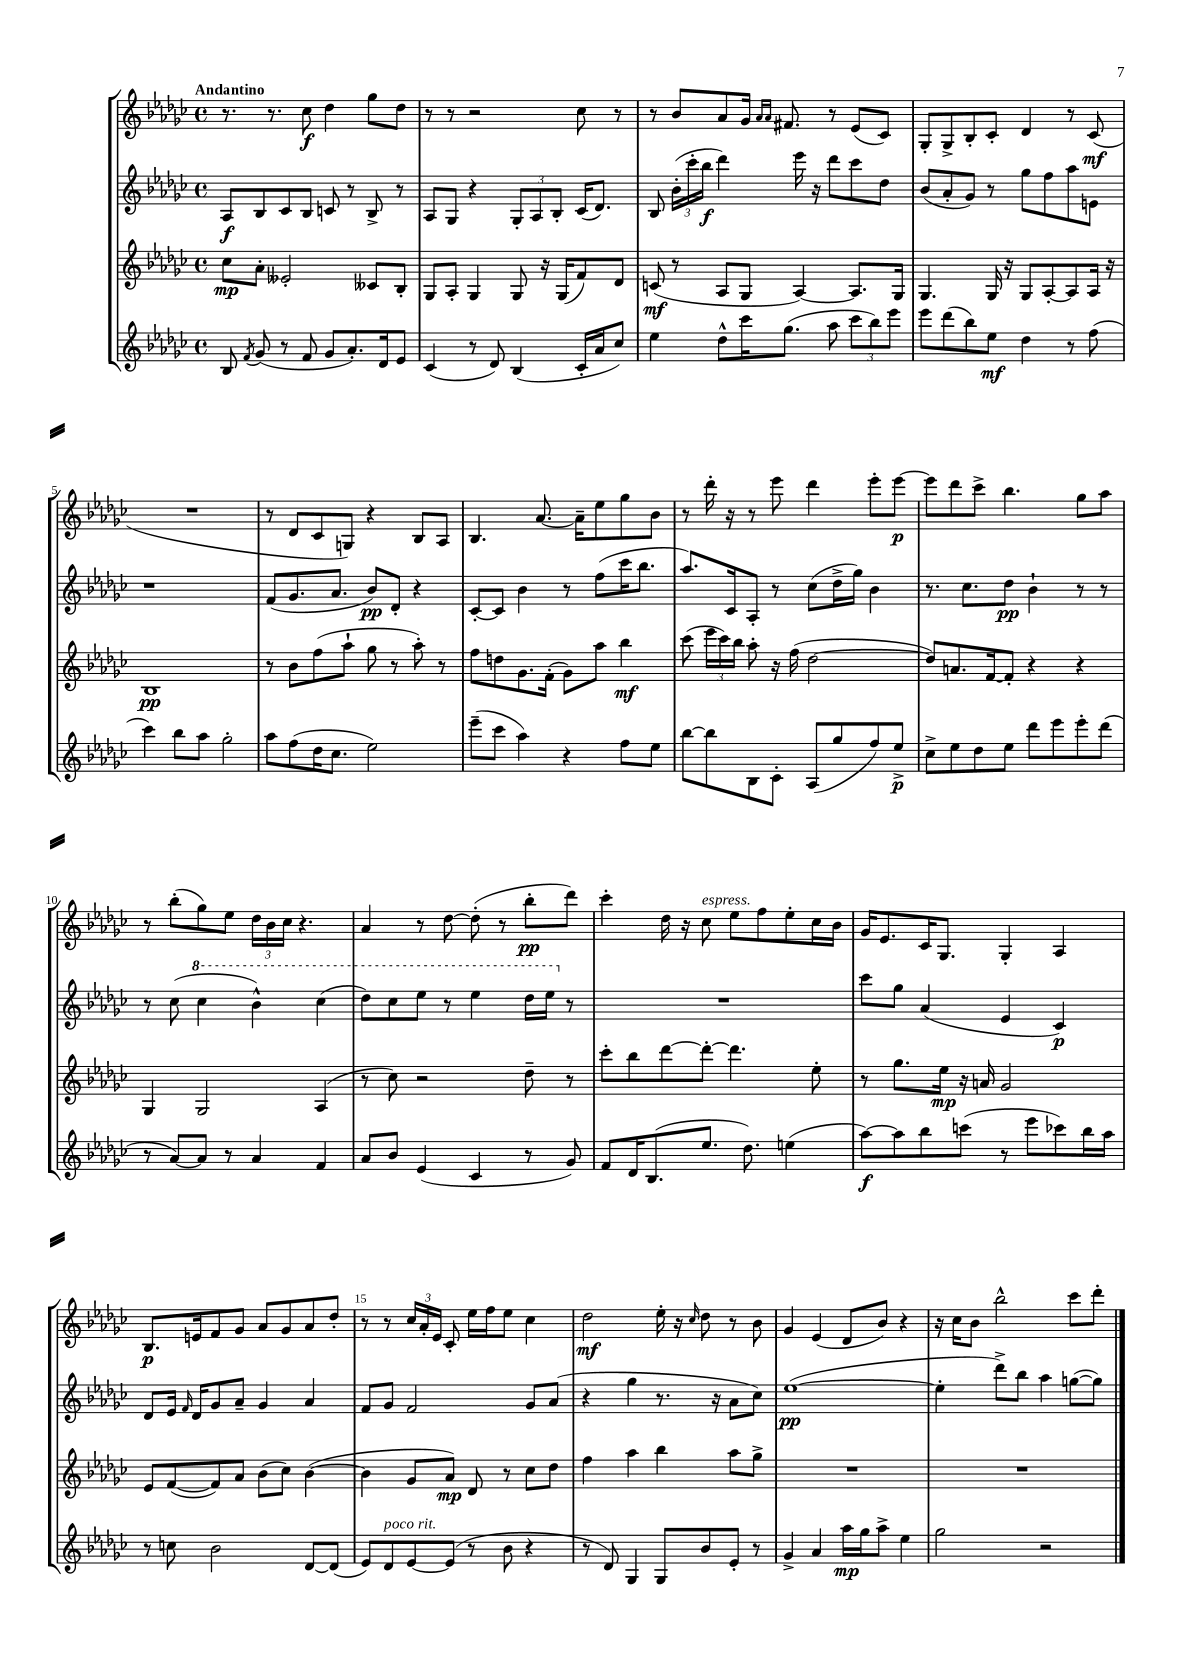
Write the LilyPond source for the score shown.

<<
\new StaffGroup <<
\new Staff = "s0" {
    \clef treble \key ges \major \defaultTimeSignature \time 4/4 \tempo "Andantino"
    \autoBeamOff r8. r8. ces''8\f des''4 ges''8[ des''8] |
    r8 r8 r2 ces''8 r8 |
    r8 bes'8[ aes'8 ges'16] \grace { aes'16[ aes'16] } fis'8. r8 ees'8[( ces'8]) |
    ges8[-. ges8-> bes8-. ces'8]-. des'4 r8 ces'8\mf( |
    R1 |
    r8 des'8[ ces'8 g8]) r4 bes8[ aes8] |
    bes4. aes'8.~ aes'16[-- ees''8 ges''8 bes'8] |
    r8 des'''16-. r16 r8 ees'''8 des'''4 ees'''8[-. ees'''8]~\p |
    ees'''8[ des'''8 ces'''8]-> bes''4. ges''8[ aes''8] |
    r8 bes''8[-.( ges''8) ees''8] \tuplet 3/2 { des''16[ bes'16 ces''16] } r4. |
    aes'4 r8 des''8~ des''8-.( r8 bes''8[-.\pp des'''8]) |
    ces'''4-. des''16 r16 ces''8^\markup { \italic "espress." } ees''8[ f''8 ees''8-. ces''16 bes'16] |
    ges'16[ ees'8. ces'16 ges8.] ges4-. aes4 |
    bes8.[\p e'16 f'8 ges'8] aes'8[ ges'8 aes'8 des''8]-. |
    r8 r8 \tuplet 3/2 { ces''16[ aes'16-. ees'16] } ces'8-. ees''16[ f''16 ees''8] ces''4 |
    des''2\mf ees''16-. r16 \grace { ces''16 } des''8 r8 bes'8 |
    ges'4 ees'4( des'8[ bes'8]) r4 |
    r16 ces''16[ bes'8] bes''2-^ ces'''8[ des'''8]-. \bar "|." |
}
\new Staff = "s1" {
    \clef treble \key ges \major \defaultTimeSignature \time 4/4
    \autoBeamOff aes8[\f bes8 ces'8 bes8] c'8 r8 bes8-> r8 |
    aes8[ ges8] r4 \tuplet 3/2 { ges8[-. aes8 bes8]-. } ces'16[( des'8.]) |
    bes8 \tuplet 3/2 { bes'16[-.( ces'''16-. bes''16]\f } des'''4) ees'''16 r16 des'''8[ ces'''8 des''8] |
    bes'8[( aes'8-. ges'8]) r8 ges''8[ f''8 aes''8 e'8] |
    r1 |
    f'8[( ges'8. aes'8.] bes'8[\pp) des'8]-. r4 |
    ces'8[~-. ces'8] bes'4 r8 f''8[( ces'''16 bes''8.] |
    aes''8.[) ces'16 aes8]-. r8 ces''8[( des''16-> ges''16]) bes'4 |
    r8. ces''8.[ des''8]\pp bes'4-! r8 r8 |
    r8 ces''8( \ottava #1 ces'''4 bes''4-^) ces'''4( |
    des'''8[) ces'''8 ees'''8] r8 ees'''4 des'''16[ ees'''16] \ottava #0 r8 |
    R1 |
    ces'''8[ ges''8] aes'4( ees'4 ces'4\p) |
    des'8[ ees'16] \grace { f'16 } des'16[ ges'8 aes'8]-- ges'4 aes'4 |
    f'8[ ges'8] f'2 ges'8[ aes'8]( |
    r4 ges''4 r8. r16 aes'8[ ces''8]) |
    ees''1~\pp( |
    ees''4-. des'''8[->) bes''8] aes''4 g''8[~( g''8]) \bar "|." |
}
\new Staff = "s2" {
    \clef treble \key ges \major \defaultTimeSignature \time 4/4
    \autoBeamOff ces''8[\mp aes'8]-. eeses'2-. ceses'8[ bes8]-. |
    ges8[ aes8]-. ges4 ges8 r16 ges16[( f'8) des'8] |
    c'8\mf( r8 aes8[ ges8] aes4~) aes8.[ ges16] |
    ges4. ges16 r16 ges8[ aes8~-. aes8 aes16] r16 |
    bes1\pp |
    r8 bes'8[ f''8( aes''8]-! ges''8 r8 aes''8-.) r8 |
    f''8[ d''8 ges'8. f'16]-.( ges'8[) aes''8] bes''4\mf |
    ces'''8( \tuplet 3/2 { ees'''16[ ces'''16) bes''16] } aes''8-. r16 f''16( des''2~ |
    des''8[) a'8. f'16~ f'8]-. r4 r4 |
    ges4 ges2 aes4( |
    r8 ces''8) r2 des''8-- r8 |
    ces'''8[-. bes''8 des'''8~ des'''8]~-. des'''4. ees''8-. |
    r8 ges''8.[ ees''16]\mp r16 a'16 ges'2 |
    ees'8[ f'8~( f'8) aes'8] bes'8[( ces''8]) bes'4~( |
    bes'4 ges'8[ aes'8]\mp) des'8 r8 ces''8[ des''8] |
    f''4 aes''4 bes''4 aes''8[ ges''8]-> |
    R1 |
    R1 \bar "|." |
}
\new Staff = "s3" {
    \clef treble \key ges \major \defaultTimeSignature \time 4/4
    \autoBeamOff bes8 \acciaccatura { f'8 } ges'8( r8 f'8 ges'8[ aes'8.-.) des'16 ees'8] |
    ces'4( r8 des'8) bes4( ces'16[-. aes'16 ces''8]) |
    ees''4 des''8[-^ ces'''16 ges''8.]( aes''8 \tuplet 3/2 { ces'''8[ bes''8) ees'''8] } |
    ees'''8[ des'''8( bes''8) ees''8]\mf des''4 r8 f''8( |
    ces'''4) bes''8[ aes''8] ges''2-. |
    aes''8[ f''8( des''16 ces''8.] ees''2) |
    ees'''8[--( ces'''8] aes''4) r4 f''8[ ees''8] |
    bes''8[~ bes''8 bes8 ces'8]-. aes8[( ges''8 f''8) ees''8]->\p |
    ces''8[-> ees''8 des''8 ees''8] des'''8[ ees'''8 ees'''8-. des'''8]( |
    r8 aes'8[~) aes'8] r8 aes'4 f'4 |
    aes'8[ bes'8] ees'4( ces'4 r8 ges'8) |
    f'8[ des'16 bes8.( ees''8.] des''8.) e''4( |
    aes''8[~\f) aes''8 bes''8 c'''8]( r8 ees'''8[ ces'''8) bes''16 aes''16] |
    r8 c''8 bes'2 des'8[~ des'8]( |
    ees'8[) des'8^\markup { \italic "poco rit." } ees'8~ ees'8]( r8 bes'8 r4 |
    r8 des'8) ges4 ges8[ bes'8 ees'8]-. r8 |
    ges'4-> aes'4 aes''16[\mp ges''16 aes''8]-> ees''4 |
    ges''2 r2 \bar "|." |
}
>>
>>
\layout { \context { \Score \override BarNumber.break-visibility = ##(#f #t #t) barNumberVisibility = #(every-nth-bar-number-visible 5) } }
